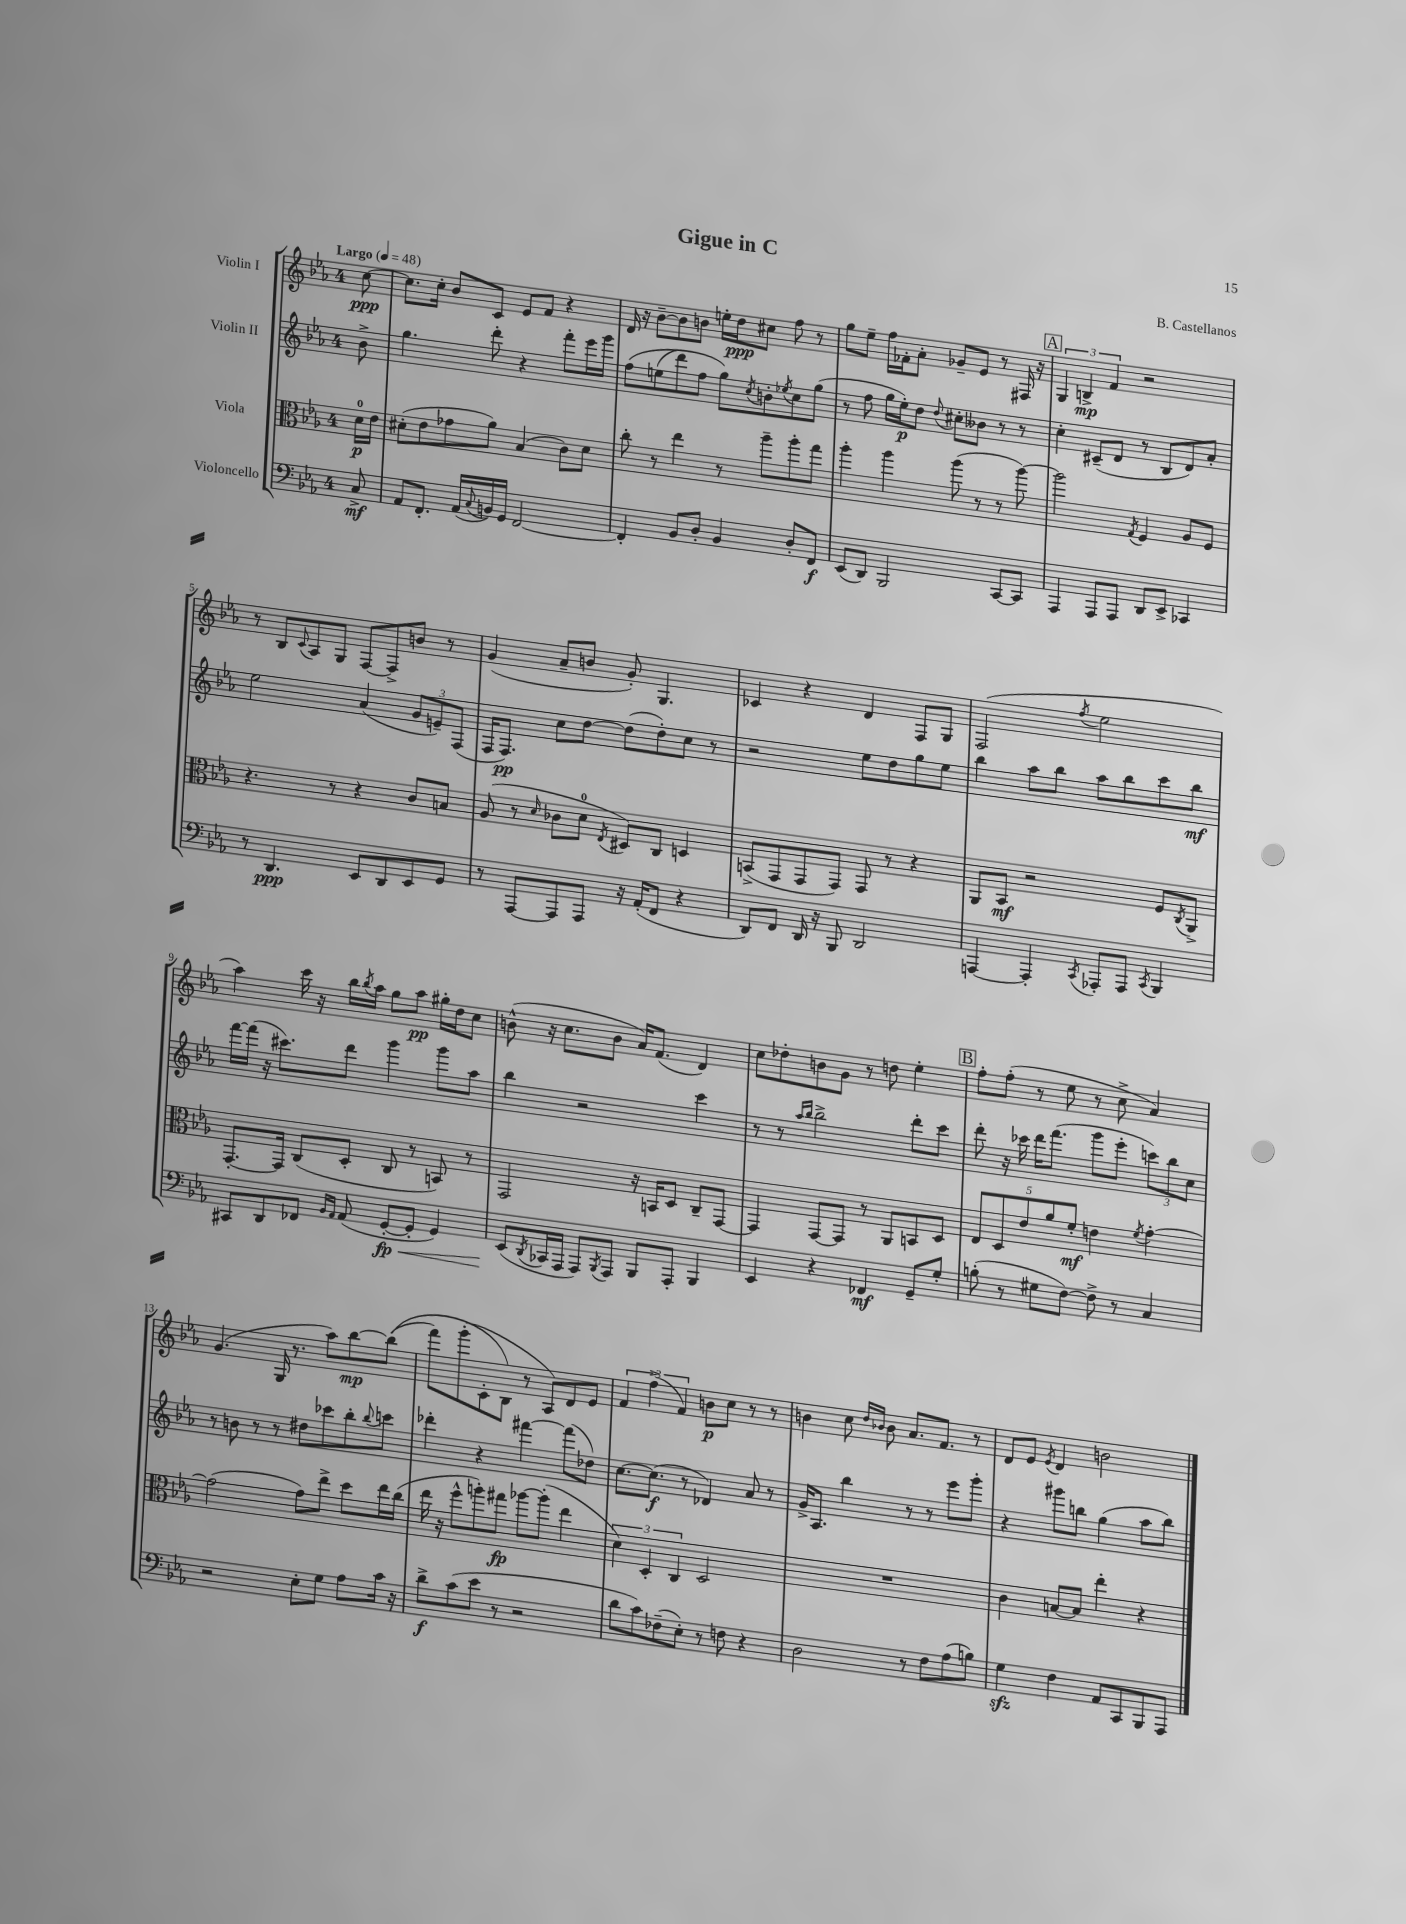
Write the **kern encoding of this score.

**kern	**kern	**kern	**kern
*staff4	*staff3	*staff2	*staff1
*clefF4	*clefC3	*clefG2	*clefG2
*k[b-e-a-]	*k[b-e-a-]	*k[b-e-a-]	*k[b-e-a-]
*M4/4	*M4/4	*M4/4	*M4/4
*MM48	*MM48	*MM48	*MM48
8C^	16d	8b-^	[8cc
.	16e-	.	.
=	=	=	=
8AA-	(8d#'	4.gg	8.cc]
8.FF'	8e-	.	.
.	.	.	16cc'
.	8g-	.	8b-
(16AA-	.	.	.
8qqC	.	.	.
16BB)	8a-)	8ddd'	8c
16GG	.	.	.
[2FF	(4B-	4r	8e-
.	.	.	8f
.	8c)	8fff'	4r
.	8d#	16eee-	.
.	.	16ggg	.
=	=	=	=
4FF']	8cc'	&(8ff	16d
.	.	.	16r
.	8r	(8ee	[8b-~
8BB-	4ee-	8ddd)	8b-]
8D'	.	8ff	8b
4BB-	8r	8gg&)	16ee'
.	.	.	16dd
.	.	8qcc	.
.	8aa-~	8b'	8cc#
.	.	8qee-	.
8D'	8aa-'	8cc	8ff
8FF	8gg	(8gg	8r
=	=	=	=
(8EE-	4aa-'	8r	8gg
8DD)	.	8ff	8ee-~
2BBB-	4aa-	16gg	16ff
.	.	16ee-')	16f-'
.	.	8dd	8a-'
.	.	8qqdd	.
.	(8aa-	8cc#'	8g-~
.	8r	8b--	8e-
[8CC	8r	8r	8r
8CC]	[8aa-)	8r	16F#
.	.	.	16r
=	=	=	=
4AAA-	2aa-]	4cc'	6G
.	.	.	6B^
8AAA-	.	(8c#~	.
.	.	.	6f
8AAA-	.	8d	.
.	8qG	.	.
8DD	4F	8r	2r
8EE-^	.	8B-	.
4CC-	8A-	8d)	.
.	8F	8a-'	.
=	=	=	=
8r	4.r	2ee-	8r
4.DD	.	.	8B-
.	.	.	8qqc
.	.	.	8A-
.	8r	.	8G
8EE-	4r	(4a-	[8F
8DD	.	.	8F^]
8EE-	8c	12g	8b
.	.	12e~)	.
8GG	8B	.	8r
.	.	(12F	.
=	=	=	=
8r	(8A-	16F	(4g
.	.	8.F)	.
[8AAA-	8r	.	.
.	16qqd	.	.
8AAA-]	8c-	8cc	8a-~
8AAA-	8d	[8dd	8b
.	8qE-	.	.
16r	8D#)	(8dd]	8g')
(16AA-'	.	.	.
8FF	8C	8dd')	4.G
4r	4D	8cc	.
.	.	8r	.
=	=	=	=
8DD)	(8BB^	2r	4c-
8FF	8GG	.	.
16DD	8GG	.	4r
16r	.	.	.
8BBB-	8GG)	.	.
2DD	8GG	8ee-	4d
.	8r	8dd	.
.	4r	8gg	8F
.	.	8ee-	8G
=	=	=	=
[4AAA	8AA-	4bb-	(2F
.	8BB-	.	.
4AAA']	2r	8aa-	.
.	.	8bb-	.
8qCC	.	.	8qff
8AAA-'	.	8aa-	2ee-
8AAA-	.	8bb-	.
8qCC	.	.	.
4BBB-	8F	8ccc	.
.	8qC	.	.
.	8AA-^	8bb-	.
=	=	=	=
8CC#	[8.GG'	[16fff	4aa-)
.	.	(16fff]	.
8DD	.	16r	.
.	16GG]	8.ccc#)	.
8FF-	(8C	.	16ccc
.	.	.	16r
16qqBB-	.	.	.
16qqAA-	.	.	.
(8AA-	8D'	8ddd	16bb-
.	.	.	8qbb-
.	.	.	16aa-
[8GG'	8C	4ggg	8gg
8GG']	8r	.	8aa-
4GG)	8BB)	8ggg	16gg#'
.	.	.	16dd
.	8r	8aa-	8cc
=	=	=	=
(8EE-	2GG	4bb-	(8b^^
8qDD	.	.	.
16CC-	.	.	16r
16AAA-	.	.	8.cc
8AAA-)	.	2r	.
8qBBB-	.	.	.
8AAA-	.	.	8b
8BBB-	16r	.	16a-)
.	16BB	.	(8.f
8AAA-'	8D	.	.
4BBB-	8C~	4ccc	4d)
.	[8GG	.	.
=	=	=	=
4EE-	4GG]	8r	8cc
.	.	8r	8dd-'
.	.	16qqaa-	.
.	.	16qqbb-	.
4r	[8GG	2bb-^	8b
.	8GG]	.	8g
4FF-	8r	.	8r
.	8AA-	.	8dd
8GG~	8BB	8ddd'	4ee-'
8G'	8D	8ccc	.
=	=	=	=
(8B'	10E-	8ddd'	8ff'
.	10D	.	.
8r	.	16r	(8ff'
.	.	16ccc-	.
.	10e-	.	.
8G#	.	16ddd	8r
.	10a-	.	.
.	.	(8.fff	.
[8F)	.	.	8ee-
.	10f'	.	.
8F^]	4e	8ggg	8r
8r	.	8eee-'	8cc^
.	8qf	.	.
4C	[4g'	12ccc)	4a-)
.	.	12bb-	.
.	.	12cc	.
=	=	=	=
2r	(2g]	8r	(4.g
.	.	8b	.
.	.	8r	.
.	.	8r	16G
.	.	.	8.r
8E-'	8g)	8dd#	.
8G	8ee-^	8ccc-	8aa-)
8A-	8dd	8bb-'	[8bb-
.	.	8qqbb-	.
16c	16ee-	8ccc	&((8bb-]
16r	(16cc	.	.
=	=	=	=
8d^	16ee-	4ddd-'	8fff)
.	16r	.	.
(8c	8ff^^	.	(8ggg'
8e-	8aa')	4r	8c'
8r	8gg#	.	8B-&)
2r	[8aa-	[4fff#	8r
.	(8aa-']	.	8A-)
.	4ee-	(8fff#]	8d
.	.	8dd-)	8e-
=	=	=	=
8d	6d)	[8.cc	6f
8c)	.	.	.
.	6D'	.	(6ff^
.	.	(8.cc]	.
(8F-~	.	.	.
.	6C	.	6f)
8E-')	.	8r	.
8r	2D	4d-)	8b
8F	.	.	8cc
4r	.	8a-	8r
.	.	8r	8r
=	=	=	=
2D	1r	16g^	4b
.	.	8.A-	.
.	.	4bb-	8cc
.	.	.	16qqdd
.	.	.	16qqb-
.	.	.	8b-
8r	.	8r	8.a-
8F	.	8r	.
.	.	.	8.f
(8A-	.	8eee-	.
8B)	.	8ggg'	8r
=	=	=	=
4G	4c	4r	8d
.	.	.	8e-
.	.	.	8qe-
4F	[8B	8ggg#	4d
.	8B]	8bb	.
8AA-	4ee-'	(4gg	2b
8CC	.	.	.
8BBB-	4r	8aa-	.
8AAA-	.	8bb)	.
==	==	==	==
*-	*-	*-	*-
